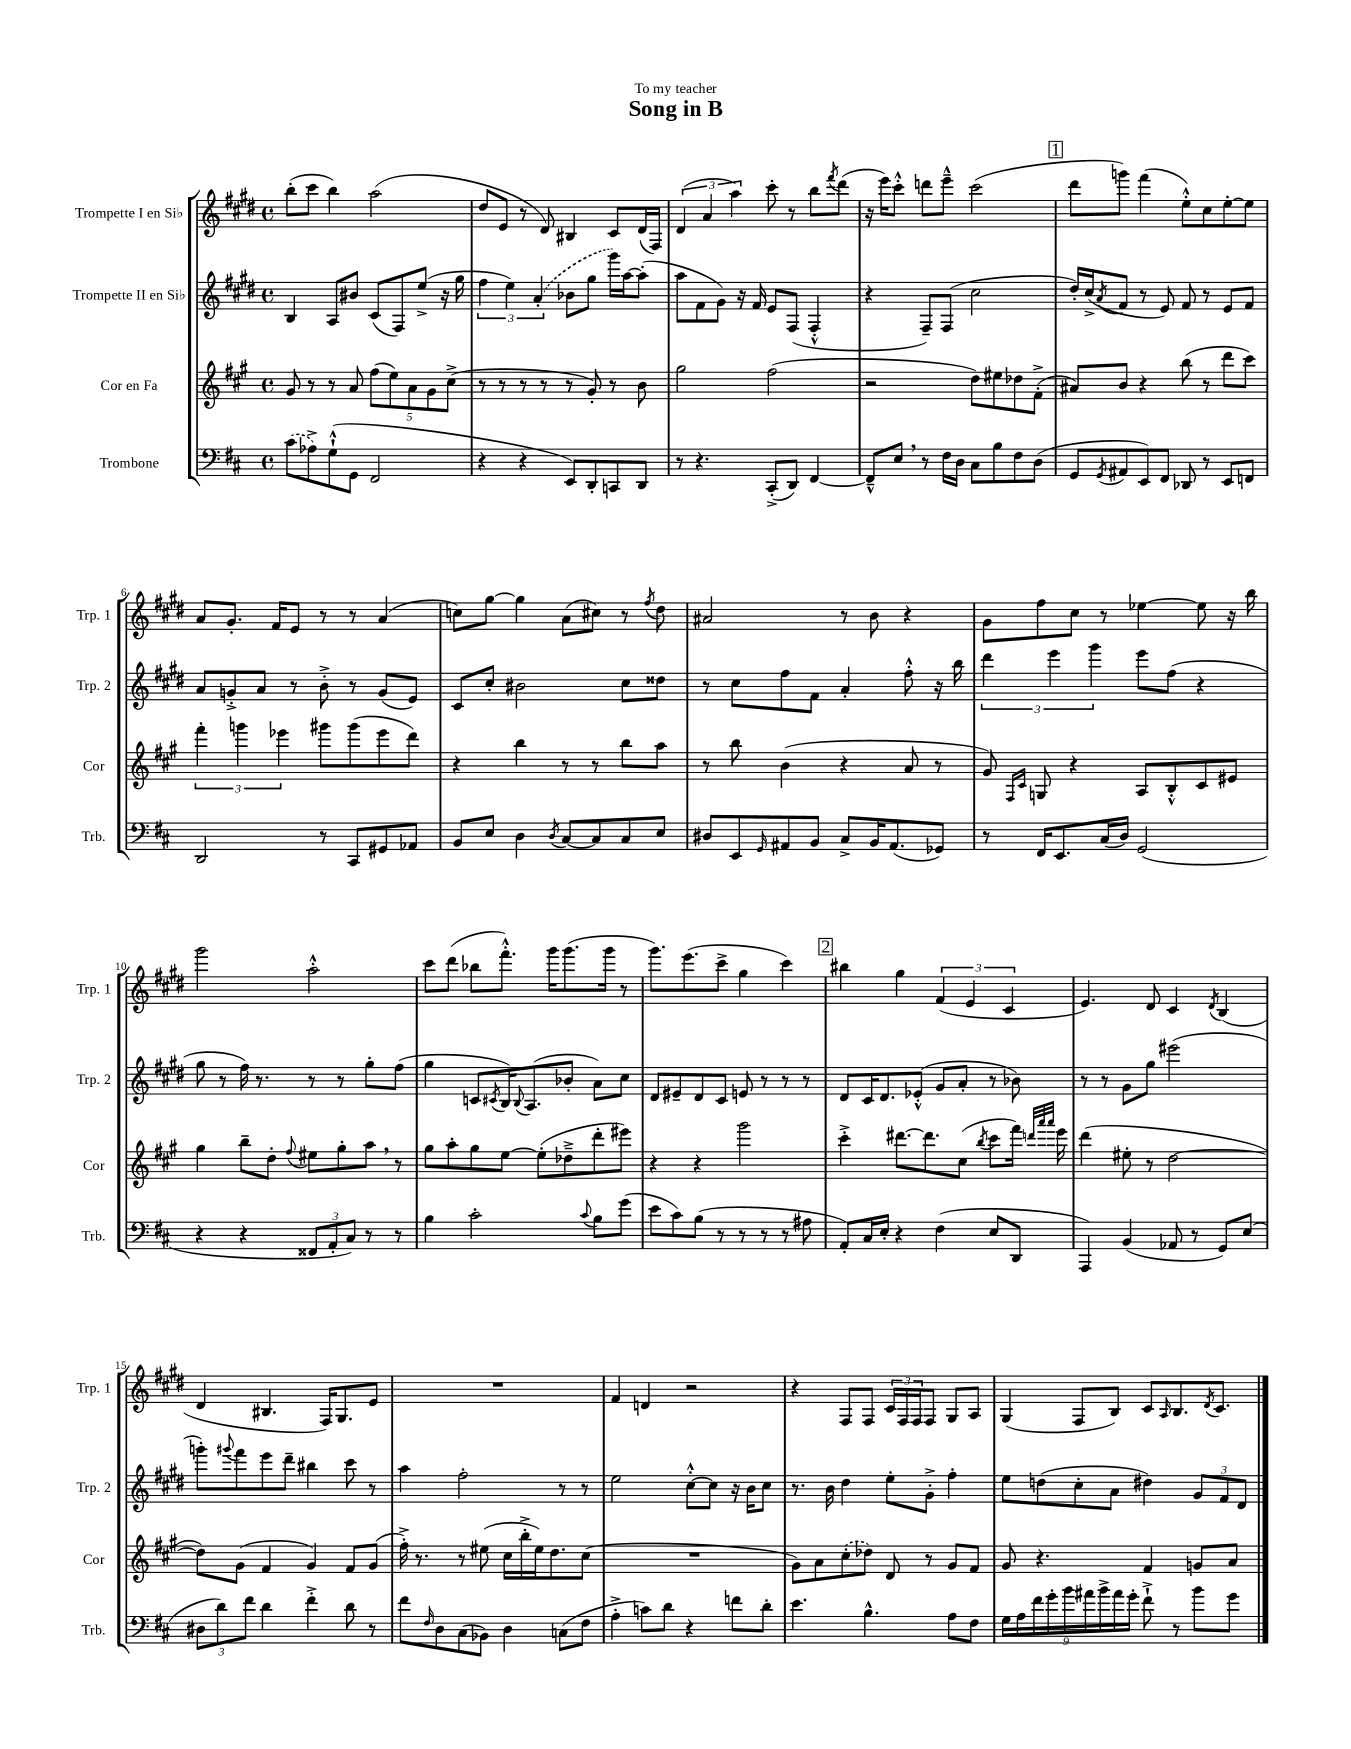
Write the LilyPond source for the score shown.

\header { title = "Song in B" dedication = "To my teacher" }
<<
\new StaffGroup <<
\new Staff = "s0" \with { instrumentName = "Trompette I en Sib" shortInstrumentName = "Trp. 1" } {
    \clef treble \key e \major \defaultTimeSignature \time 4/4
    b''8-.( cis'''8 b''4) a''2( |
    dis''8 e'8 r8 dis'8) bis4 cis'8 dis'16( fis16) |
    \tuplet 3/2 { dis'4( a'4 a''4) } cis'''8-. r8 b''8 \acciaccatura { fis'''8 } dis'''8( |
    r16 e'''16) cis'''8-.-^ d'''8 e'''8---^ cis'''2( |
    \mark \markup { \box "1" } dis'''8 g'''8) fis'''4( e''8-.-^) cis''8 e''8~-. e''8 |
    a'8 gis'8.-. fis'16 e'8 r8 r8 a'4( |
    c''8) gis''8~ gis''4 a'8( cis''8) r8 \acciaccatura { fis''8 } dis''8 |
    ais'2 r8 b'8 r4 |
    gis'8 fis''8 cis''8 r8 ees''4~ ees''8 r16 b''16 |
    gis'''2 a''2-.-^ |
    cis'''8 dis'''8( bes''8 fis'''8.-.-^) gis'''16 gis'''8.( gis'''16 r8 |
    gis'''8.) e'''8.( cis'''8-> gis''4 cis'''4) |
    \mark \markup { \box "2" } bis''4 gis''4 \tuplet 3/2 { fis'4( e'4 cis'4 } |
    e'4.) dis'8 cis'4 \acciaccatura { dis'8 } b4( |
    dis'4 bis4. fis16) gis8. e'8 |
    R1 |
    fis'4 d'4 r2 |
    r4 fis8 fis8 \tuplet 3/2 { cis'16 fis16 fis16 } fis8 gis8 a8 |
    gis4( fis8 b8) cis'8 \grace { a16 } b8. \acciaccatura { dis'8 } cis'8. \bar "|." |
}
\new Staff = "s1" \with { instrumentName = "Trompette II en Sib" shortInstrumentName = "Trp. 2" } {
    \clef treble \key e \major \defaultTimeSignature \time 4/4
    b4 a8 bis'8 cis'8( fis8) e''8->( r16 gis''16 |
    \tuplet 3/2 { fis''4 e''4) \once \slurDashed a'4-.( } bes'8 gis''8 gis'''16) a''16~ a''8-.( |
    a''8 fis'8 gis'8) r16 fis'16 e'8 fis8( fis4-.-^ |
    r4 fis8--) fis8( cis''2 |
    \mark \markup { \box "1" } dis''16-.) cis''16->( \acciaccatura { a'8 } fis'8 r8 e'8) fis'8 r8 e'8 fis'8 |
    a'8 g'8-.-> a'8 r8 b'8-.-> r8 g'8( e'8) |
    cis'8 cis''8-. bis'2 cis''8 disis''8 |
    r8 cis''8 fis''8 fis'8 a'4-. fis''8-.-^ r16 b''16 |
    \tuplet 3/2 { dis'''4 e'''4 gis'''4 } e'''8 fis''8( r4 |
    gis''8 r8 fis''16) r8. r8 r8 gis''8-. fis''8( |
    gis''4 c'8 \acciaccatura { cis'8 } b16) \appoggiatura { b8 } a8.( bes'8-. a'8) cis''8 |
    dis'8 eis'8-- dis'8 cis'8 e'8 r8 r8 r8 |
    \mark \markup { \box "2" } dis'8 cis'16 dis'8. ees'8-.-^( gis'8 a'8-. r8 bes'8) |
    r8 r8 gis'8 gis''8 eis'''2( |
    g'''8-.) \appoggiatura { gis'''8 } fis'''8 e'''8 dis'''8-- bis''4 cis'''8 r8 |
    a''4 fis''2-. r8 r8 |
    e''2 cis''8~-.-^ cis''8 r16 b'16 cis''8 |
    r8. b'16 dis''4 e''8-. gis'8-.-> fis''4-. |
    e''8 d''8( cis''8-. a'8 dis''4) \tuplet 3/2 { gis'8 fis'8 dis'8 } \bar "|." |
}
\new Staff = "s2" \with { instrumentName = "Cor en Fa" shortInstrumentName = "Cor" } {
    \clef treble \key a \major \defaultTimeSignature \time 4/4
    gis'8 r8 r8 a'8 \tuplet 5/4 { fis''8( e''8) a'8 gis'8 cis''8->( } |
    r8 r8 r8 r8 r8 gis'8-.) r8 b'8 |
    gis''2 fis''2( |
    r2 d''8) eis''8 des''8 fis'8-.->( |
    \mark \markup { \box "1" } ais'8) b'8 r4 b''8( r8 d'''8 cis'''8) |
    \tuplet 3/2 { fis'''4-. g'''4 ees'''4 } gis'''8 gis'''8( ees'''8 d'''8) |
    r4 b''4 r8 r8 b''8 a''8 |
    r8 b''8 b'4( r4 a'8 r8 |
    gis'8) \grace { fis16 cis'16 } g8 r4 a8 b8-.-^ cis'8 eis'8 |
    gis''4 b''8-- d''8-. \appoggiatura { fis''8 } eis''8 gis''8-. a''8 \breathe r8 |
    gis''8 a''8-. gis''8 e''8~ e''8-.( des''8---> d'''8-. eis'''8) |
    r4 r4 gis'''2 |
    \mark \markup { \box "2" } cis'''4-.-> dis'''8.~ dis'''8. cis''8( \acciaccatura { b''8 } cis'''8 fis'''16) \grace { d'''32 a'''32 a'''32 } e'''16 |
    d'''4( eis''8-. r8 d''2~ |
    d''8) gis'8( fis'4 gis'4) fis'8 gis'8( |
    fis''16-.->) r8. r8 eis''8( cis''16 b''16-.-> eis''16) d''8. cis''8( |
    R1 |
    gis'8) a'8 \once \slurDashed cis''8-.( des''8) d'8 r8 gis'8 fis'8 |
    gis'8 r4. fis'4 g'8 a'8 \bar "|." |
}
\new Staff = "s3" \with { instrumentName = "Trombone" shortInstrumentName = "Trb." } {
    \clef bass \key d \major \defaultTimeSignature \time 4/4
    \once \slurDashed cis'8( aes8->) g8-!-^( g,8 fis,2 |
    r4 r4 e,8) d,8-. c,8 d,8 |
    r8 r4. cis,8-.->( d,8) fis,4~ |
    fis,8---^ e8 \breathe r8 fis16 d16 cis8 b8 fis8 d8( |
    \mark \markup { \box "1" } g,8 \acciaccatura { g,8 } ais,8 e,8) fis,8 des,8 r8 e,8 f,8 |
    d,2 r8 cis,8 gis,8 aes,8 |
    b,8 e8 d4 \acciaccatura { d8 } cis8~ cis8 cis8 e8 |
    dis8 e,8 \grace { g,16 } ais,8 b,8 cis8-> b,16 ais,8.( ges,8) |
    r8 fis,16 e,8. cis16( d16) g,2( |
    r4 r4 \tuplet 3/2 { fisis,8 a,8-. cis8) } r8 r8 |
    b4 cis'2-. \appoggiatura { cis'8 } b8 g'8( |
    e'8 cis'8) b8( r8 r8 r8 r8 ais8 |
    \mark \markup { \box "2" } a,8-.) cis16 e16-. r4 fis4( e8 d,8 |
    a,,4) b,4( aes,8 r8 g,8) e8( |
    \tuplet 3/2 { dis8 d'8) fis'8 } d'4 fis'4-.-> d'8 r8 |
    fis'8 \grace { fis16 } d8 cis8( bes,8) d4 c8( fis8 |
    a4-.-> c'8) d'8 r4 f'8 d'8-. |
    e'4. b4.-^ a8 fis8 |
    \tuplet 9/8 { g16 a16 fis'16 g'16-. b'16 ais'16 b'16-> ais'16 g'16-. } fis'8-!-> r8 b'8 g'8 \bar "|." |
}
>>
>>
